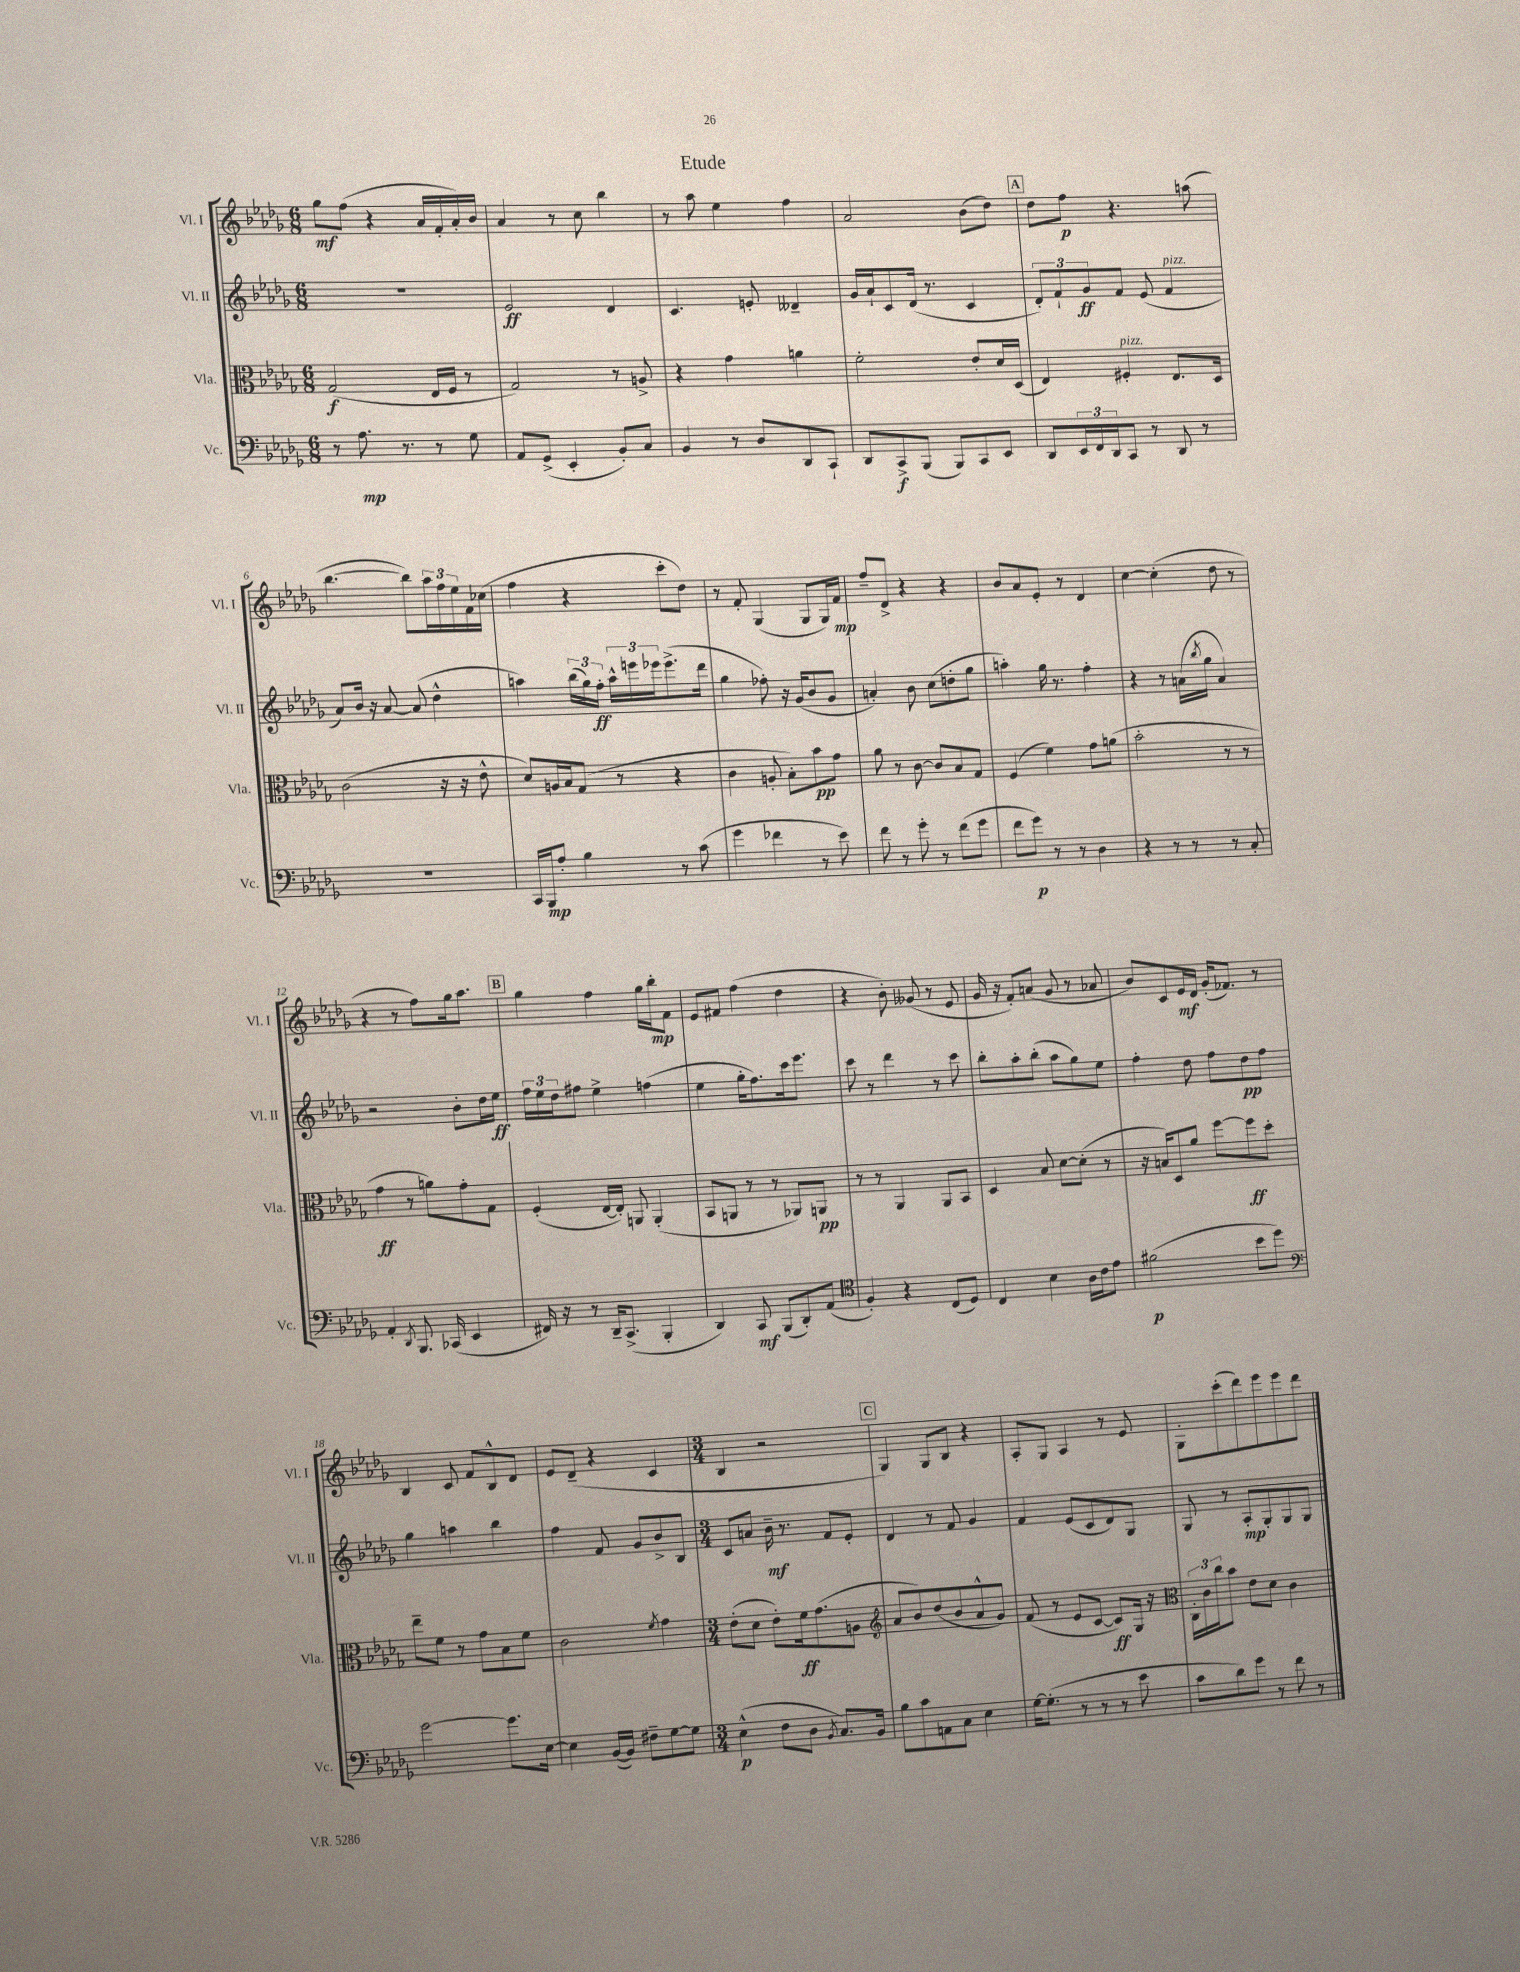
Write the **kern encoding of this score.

**kern	**kern	**kern	**kern
*staff4	*staff3	*staff2	*staff1
*clefF4	*clefC3	*clefG2	*clefG2
*k[b-e-a-d-g-]	*k[b-e-a-d-g-]	*k[b-e-a-d-g-]	*k[b-e-a-d-g-]
*M6/8	*M6/8	*M6/8	*M6/8
8r	(2G-/	2.r	8gg-\L
8.A-\	.	.	(8ff\J
.	.	.	4r
8.r	.	.	.
8r	16E-/LL	.	16a-/LL
.	16F/JJ	.	16f'/
8G-\	8r	.	16a-'/)
.	.	.	16b-/JJ
=	=	=	=
8AA-/L	2G-/)	2e-/	4a-/
(8GG-^/J	.	.	.
4EE-'/	.	.	8r
.	.	.	8cc\
8BB-'/L)	8r	4d-/	4bb-\
8C/J	8A^/	.	.
=	=	=	=
4BB-/	4r	4.c/	8r
.	.	.	8aa-\
8r	4g-\	.	4ee-\
8D-/L	.	8e'/	.
8DD-/	4a\	4d--~/	4ff\
8CC`/J	.	.	.
=	=	=	=
8DD-/L	2f'\	16g-/LL	2a-/
.	.	16a-`/J	.
8CC^/	.	8c/	.
(8BBB-/J	.	(16d-/Jk	.
.	.	8.r	.
8BBB-/L)	.	.	.
8CC/	8e-'/L	4c/	(8b-\L
8EE-/J	16d-/L	.	8dd-\J)
.	(16D-/JJ	.	.
=	=	=	=
8DD-/L	4E-/)	12d-'/L)	8dd-\L
.	.	12f`/	.
24EE-/L	.	.	8ff\J
24FF/	.	12g-/	.
24DD-/J	.	.	.
8CC/J	4F#'/	8f/J	4.r
8r	.	(8e-/	.
8DD-/	8.E-/L	4f/	.
8r	.	.	(8aa\
.	16D-/Jk	.	.
=	=	=	=
2.r	(2c\	8a-/L)	[4.bb-\
.	.	16b-/Jk	.
.	.	16r	.
.	.	[8a-/	.
.	.	(8a-/]	8bb-\]L)
.	16r	4dd-^^\	24aa-\L
.	.	.	24ff\
.	16r	.	.
.	.	.	24ee-\
.	8e-^^\	.	16f\
.	.	.	(16cc-\JJ
=	=	=	=
16CC/LL	8d-/L)	4aa\)	4ff\
16BBB-/J	.	.	.
8A-'/J	16A/L	.	.
.	16B-/J	.	.
4B-\	(8G-/J	(24bb-\LL	4r
.	.	24gg-\)	.
.	.	24ff'\JJ	.
.	8r	24aa^^\LL	.
.	.	24eee\	.
.	.	24eee-\J	.
8r	4r	(8.eee-^\	8ccc'\L
(8c\	.	.	8dd-\J)
.	.	16ddd-\Jk	.
=	=	=	=
4g-\	4c\	4gg-\	8r
.	.	.	8f'/
4f-\	8A'/	8ff-'\)	(4G-/
.	8B-'\L)	16r	.
.	.	(16g-/LK	.
8r	8b-\	8b-/	8G-/L
8e-\)	8g-\J	8g-/J	16G-/L)
.	.	.	16f/JJ
=	=	=	=
8f\	8a-\	4a'/)	8ff~/L
8r	8r	.	8d-^/J
8g-'\	[8c\	8b-\	4r
8r	8c/]L	(8cc\L	.
(8f\L	8B-/	8dd'\	4r
8g-\J	8G-/J	8gg-\J	.
=	=	=	=
8f\L	(4F/	4aa'\)	8b-/L
8g-\J)	.	.	8a-/
8r	4f\)	16gg-\	8e-'/J
.	.	8.r	.
8r	.	.	8r
4D-\	8g-\L	4ff'\	4d-/
.	(8a\J	.	.
=	=	=	=
4r	2b-'\	4r	[4cc\
8r	.	8r	(4cc'\]
8r	.	(16a\LL	.
.	.	8qbb-/	.
.	.	16gg-\JJ	.
8r	8r	4a/)	8dd-\
8C'/	8r	.	8r
=	=	=	=
4AA-'/	4g-\	2r	4r
8qDD-/	.	.	.
8.BBB-/	8r	.	8r
.	8a\L)	.	8ff\L)
(16CC-/	.	.	.
4EE-/	8g-'\	8b-'\L	16gg-\k
.	.	.	8.aa-\J
.	8G-\J	16dd-\L	.
.	.	16ee-\JJ	.
=	=	=	=
16FF#/)	(4F'/	24ff\LL	4gg-\
.	.	24ee-\	.
16r	.	.	.
.	.	24dd-\J	.
8r	.	8ff#\J	.
16DD-~/LK	[16E-/LL	4ee-^\	4ff\
(8.CC^/J	16E-'/]JJ)	.	.
.	8AA/	.	.
4BBB-'/	(4AA'/	(4ff\	16gg-\LL
.	.	.	16bb-'\J
.	.	.	8f\J
=	=	=	=
4DD-/)	8BB-/L	4ee-\	8e-/L
.	8AA/J	.	8f#/J
8CC/	8r	16gg-'\LK	(4ff\
.	.	8.ff\)	.
(8BBB-/L	8r	.	.
8DD-'/)	8AA-/L)	16ccc\k	4dd-\
.	.	8.eee-\J	.
(8AA-/J	8AA/J	.	.
=	=	=	=
*clefC4	*	*	*
4F'/)	8r	8ccc\	4r
.	8r	8r	.
4r	4AA-/	4ddd-\	8b-'\)
.	.	.	(8g--/
(8C/L	8AA-/L	8r	8r
8D-/J)	8BB-/J	8ccc\	8e-/
=	=	=	=
4C/	4D-/	8bb-'\L	16g-/
.	.	.	16r
.	.	8aa-'\	8f'/L)
4B-\	8B-/	(8bb-'\J	(8a/J
.	[8d-\L	8aa-\L	8g-/
16A-\LL	(8d-'\]J	8gg-\)	8r
16c\J	.	.	.
8e-\J	8r	8ee-\J	8a-/
=	=	=	=
(2f#\	16r	4ff'\	8b-/L)
.	16B/LK)	.	.
.	8D-/	.	8c/
.	8a-/J	8dd-\	16e-/L
.	.	.	16d-/JJ
.	[8ff\L	8ff\L	(16g-'/LK
.	.	.	8.f-/J)
8b-\L	8ff\]	8dd-\	.
8dd-\J)	8dd-'\J	8ff\J	8r
=	=	=	=
*clefF4	*	*	*
[2g-\	8ee-~\L	4gg-\	4B-/
.	8f\J	.	.
.	8r	4aa\	8c/
.	8g-\L	.	8f/L
8.g-\]L	8B-\	4bb-\	8B-^^/
.	8f\J	.	8d-/J
[16E-\Jk	.	.	.
=	=	=	=
4E-\]	2c\	4ff\	8e-/L
.	.	.	(8d-~/J
([16BB-/LL	.	8f/	4r
16BB-/]JJ)	.	.	.
8F#~\L	.	8g-/L	.
.	8qf/	.	.
[8G-\	4g-\	8b-^/	4c/
8G-\]J	.	8B-/J	.
=	=	=	=
*M3/4	*M3/4	*M3/4	*M3/4
(4E-^^\	(8e-'\L	8c/L	4B-/
.	8d-\J	8a/J	.
8F\L	8e-'\L)	16b-~\	2r
.	.	8.r	.
8D-\J	16f\k	.	.
.	(8.g-\	.	.
8qBB-/	.	.	.
8.C/L)	.	8f/L	.
.	8A\J	8e-'/J	.
16BB-/Jk	.	.	.
=	=	=	=
*	*clefG2	*	*
8B-\L	8a-/L	4d-/	4G-/)
8c\	8b-/)	.	.
8AA\	(8dd-/	8r	8G-/L
8C\J	8b-/	8f/	8B-/J
4E-\	8a-^^/	4g-/	4r
.	8g-/J)	.	.
=	=	=	=
[16G-\LK	(8f/	4f/	8A-'/L
(8.G-'\]J	.	.	.
.	8r	.	8G-/J
8r	8e-/L	(8e-/L	4A-/
8r	[8c/J	8c/	.
8r	8c/]L)	8d-/)	8r
8e-\	16G-/Jk	8G-/J	8e-/
.	16r	.	.
=	=	=	=
*	*clefC3	*	*
8c\L	24C'\LL	8G-/	8G-'\L
.	24c\	.	.
.	24cc\J	.	.
8d-\)	8b-\J	8r	(8ccc'\
8g-\J	8e-\L	8A-'/L	8ddd-\)
8r	8d-\J	8G-'/	8eee-\
8f\	4c\	8G-/	8eee-\
8r	.	8G-/J	8ddd-\J
==	==	==	==
*-	*-	*-	*-
